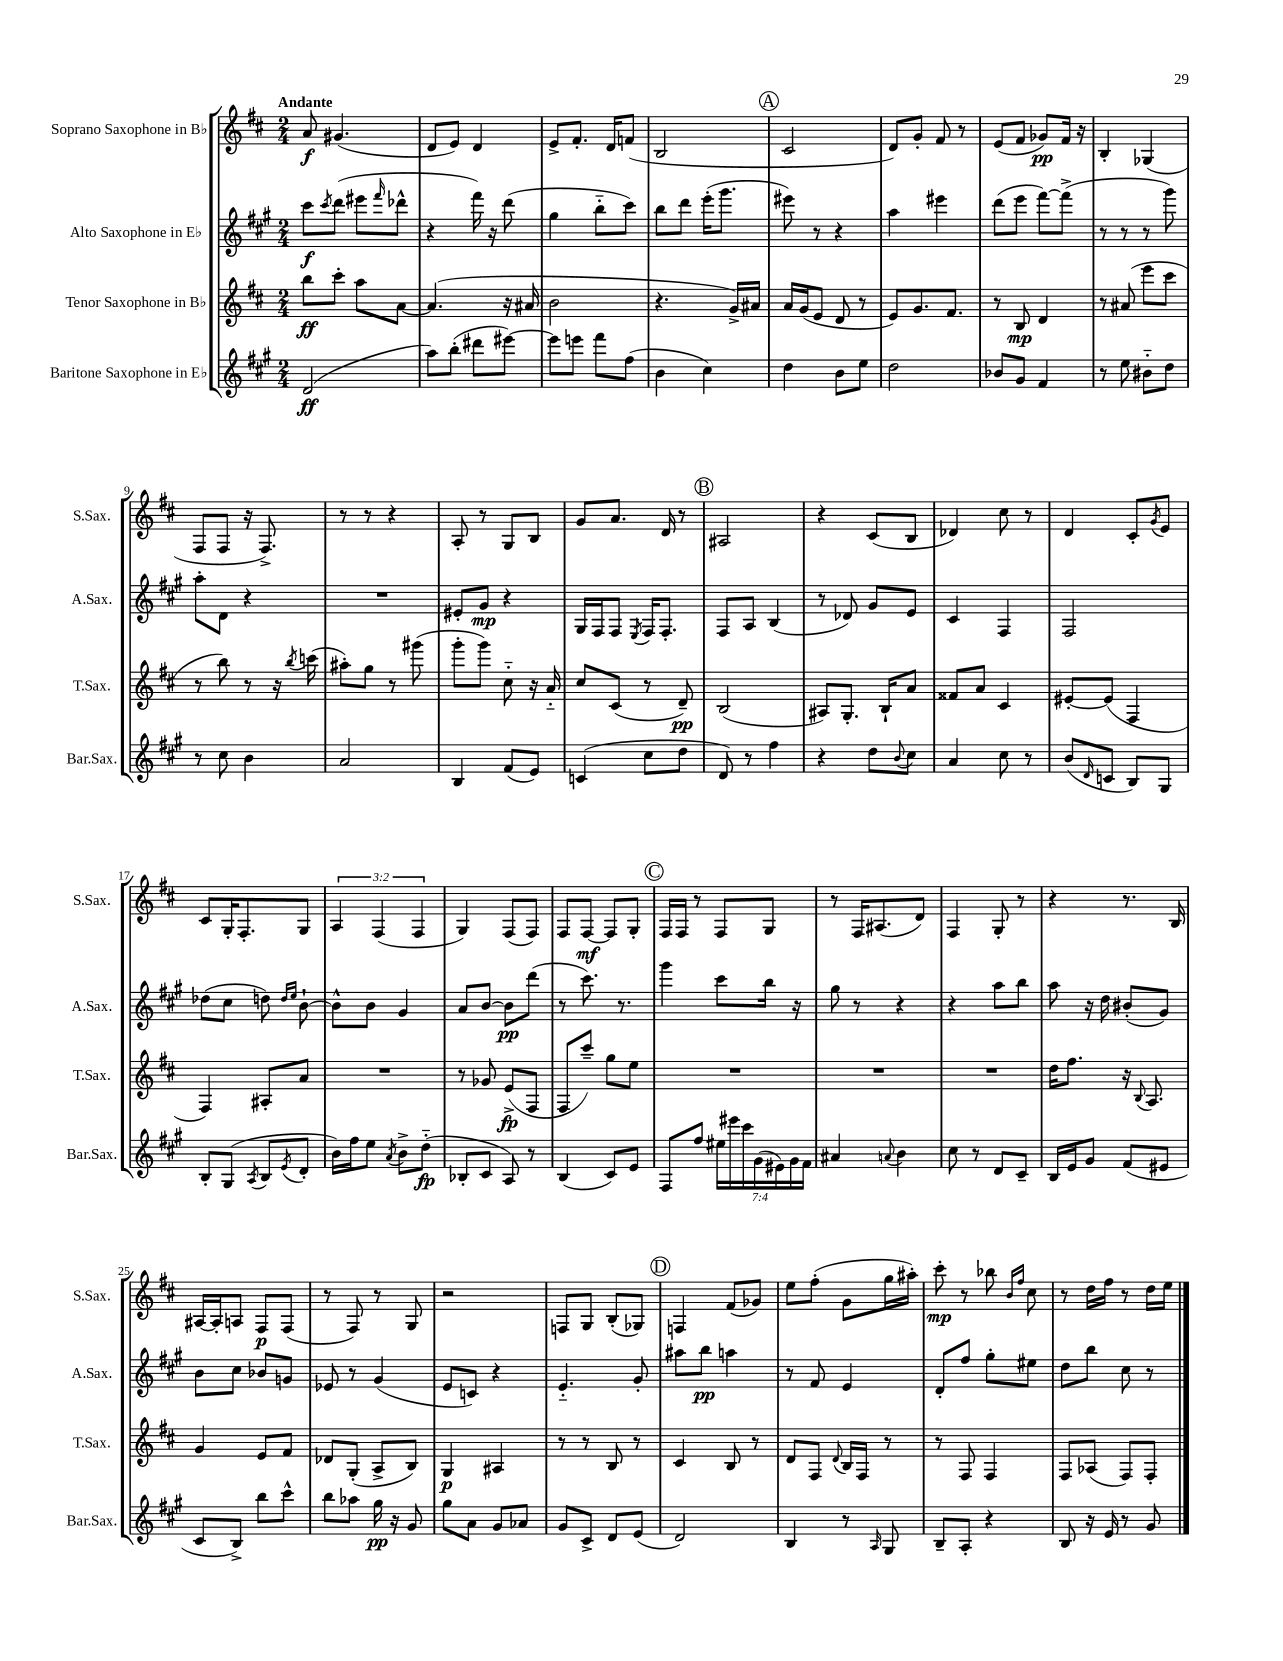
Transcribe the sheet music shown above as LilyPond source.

<<
\new StaffGroup <<
\new Staff = "s0" \with { instrumentName = "Soprano Saxophone in Bb" shortInstrumentName = "S.Sax." } {
    \clef treble \key d \major \numericTimeSignature \time 2/4 \override Staff.TupletNumber.text = #tuplet-number::calc-fraction-text \tempo "Andante"
    a'8\f gis'4.( |
    d'8 e'8) d'4 |
    e'8-> fis'8.-. d'16 f'8( |
    b2 |
    \mark \markup { \circle "A" } cis'2 |
    d'8) g'8-. fis'8 r8 |
    e'8( fis'8 ges'8\pp) fis'16 r16 |
    b4-. ges4( |
    fis8 fis8 r16 fis8.->) |
    r8 r8 r4 |
    a8-. r8 g8 b8 |
    g'8 a'8. d'16 r8 |
    \mark \markup { \circle "B" } ais2 |
    r4 cis'8( b8 |
    des'4) cis''8 r8 |
    d'4 cis'8-. \acciaccatura { g'8 } e'8 |
    cis'8 g16-. fis8.-. g8 |
    \tuplet 3/2 { a4 fis4( fis4 } |
    g4) fis8( fis8) |
    fis8 fis8~\mf fis8 g8-. |
    \mark \markup { \circle "C" } fis16 fis16 r8 fis8 g8 |
    r8 fis16 ais8.( d'8) |
    fis4 g8-. r8 |
    r4 r8. b16 |
    ais16~ ais16-. a8 fis8\p fis8( |
    r8 fis8) r8 g8 |
    r2 |
    f8 g8 b8-.( ges8) |
    \mark \markup { \circle "D" } f4 fis'8( ges'8) |
    e''8 fis''8-.( g'8 g''16 ais''16-.) |
    cis'''8-.\mp r8 bes''8 \grace { b'16 fis''16 } cis''8 |
    r8 d''16 fis''16 r8 d''16 e''16 \bar "|." |
}
\new Staff = "s1" \with { instrumentName = "Alto Saxophone in Eb" shortInstrumentName = "A.Sax." } {
    \clef treble \key a \major \numericTimeSignature \time 2/4
    cis'''8\f \acciaccatura { cis'''8 } d'''8( eis'''8 \grace { fis'''16 } des'''8-^ |
    r4 fis'''16) r16 d'''8( |
    gis''4 b''8-_ cis'''8) |
    b''8 d'''8 e'''16-.( gis'''8. |
    \mark \markup { \circle "A" } eis'''8) r8 r4 |
    a''4 eis'''4 |
    d'''8( e'''8 fis'''8~) fis'''8->( |
    r8 r8 r8 gis'''8) |
    a''8-. d'8 r4 |
    R2 |
    eis'8-. gis'8\mp r4 |
    gis16 fis16 fis8 \acciaccatura { e8 } fis16 fis8.-. |
    \mark \markup { \circle "B" } fis8 a8 b4( |
    r8 des'8) gis'8 e'8 |
    cis'4 fis4 |
    fis2 |
    des''8( cis''8 d''8) \grace { d''16 e''16 } b'8~-! |
    b'8-^ b'8 gis'4 |
    a'8 b'8~ b'8\pp d'''8( |
    r8 cis'''8.) r8. |
    \mark \markup { \circle "C" } gis'''4 cis'''8 b''16 r16 |
    gis''8 r8 r4 |
    r4 a''8 b''8 |
    a''8 r16 d''16 bis'8-.( gis'8) |
    b'8 cis''8 bes'8 g'8 |
    ees'8 r8 gis'4( |
    e'8 c'8) r4 |
    e'4.-_ gis'8-. |
    \mark \markup { \circle "D" } ais''8 b''8\pp a''4 |
    r8 fis'8 e'4 |
    d'8-. fis''8 gis''8-. eis''8 |
    d''8 b''8 cis''8 r8 \bar "|." |
}
\new Staff = "s2" \with { instrumentName = "Tenor Saxophone in Bb" shortInstrumentName = "T.Sax." } {
    \clef treble \key d \major \numericTimeSignature \time 2/4
    b''8\ff cis'''8-. a''8 a'8~ |
    a'4.( r16 ais'16 |
    b'2 |
    r4. g'16->) ais'16 |
    \mark \markup { \circle "A" } a'16 g'16( e'8 d'8 r8 |
    e'8) g'8. fis'8. |
    r8 b8\mp d'4 |
    r8 ais'8( e'''8 cis'''8 |
    r8 b''8) r8 r16 \acciaccatura { b''8 } c'''16( |
    ais''8-.) g''8 r8 gis'''8( |
    g'''8-. g'''8) cis''8-_ r16 a'16-_ |
    cis''8 cis'8( r8 d'8--\pp) |
    \mark \markup { \circle "B" } b2( |
    ais8) g8.-. b16-! a'8 |
    fisis'8 a'8 cis'4 |
    eis'8~-. eis'8( fis4 |
    fis4) ais8-. a'8 |
    R2 |
    r8 ges'8 e'8->\fp( fis8 |
    fis8 cis'''8--) g''8 e''8 |
    \mark \markup { \circle "C" } R2 |
    R2 |
    R2 |
    d''16 fis''8. r16 \appoggiatura { b8 } a8. |
    g'4 e'8 fis'8 |
    des'8 g8-.( a8-> b8) |
    g4\p ais4 |
    r8 r8 b8 r8 |
    \mark \markup { \circle "D" } cis'4 b8 r8 |
    d'8 fis8 \appoggiatura { d'8 } b16 fis16 r8 |
    r8 fis8 fis4 |
    fis8 aes8( fis8) fis8-. \bar "|." |
}
\new Staff = "s3" \with { instrumentName = "Baritone Saxophone in Eb" shortInstrumentName = "Bar.Sax." } {
    \clef treble \key a \major \numericTimeSignature \time 2/4 \override Staff.TupletNumber.text = #tuplet-number::calc-fraction-text
    d'2\ff( |
    a''8) b''8-.( dis'''8 eis'''8~) |
    eis'''8 e'''8 fis'''8 fis''8( |
    b'4 cis''4) |
    \mark \markup { \circle "A" } d''4 b'8 e''8 |
    d''2 |
    bes'8 gis'8 fis'4 |
    r8 e''8 bis'8-_ d''8 |
    r8 cis''8 b'4 |
    a'2 |
    b4 fis'8( e'8) |
    c'4( cis''8 d''8 |
    \mark \markup { \circle "B" } d'8) r8 fis''4 |
    r4 d''8 \appoggiatura { b'8 } cis''8 |
    a'4 cis''8 r8 |
    b'8( \grace { d'16 } c'8 b8) gis8 |
    b8-. gis8( \acciaccatura { a8 } b8 \acciaccatura { e'8 } d'8-. |
    b'16) fis''16 e''8 \acciaccatura { a'8 } b'8-> d''8-_\fp( |
    bes8-. cis'8 a8) r8 |
    b4( cis'8) e'8 |
    \mark \markup { \circle "C" } fis8 fis''8 \tuplet 7/4 { eis''16 eis'''16 cis'''16 gis'16( eis'16) gis'16 fis'16 } |
    ais'4 \appoggiatura { a'8 } b'4 |
    cis''8 r8 d'8 cis'8-- |
    b16 e'16 gis'8 fis'8( eis'8 |
    cis'8 b8->) b''8 cis'''8-^ |
    b''8 aes''8 gis''16\pp r16 gis'8 |
    gis''8 a'8 gis'8 aes'8 |
    gis'8 cis'8-> d'8 e'8( |
    \mark \markup { \circle "D" } d'2) |
    b4 r8 \grace { a16 } gis8 |
    b8-- a8-. r4 |
    b8 r16 e'16 r8 gis'8 \bar "|." |
}
>>
>>
